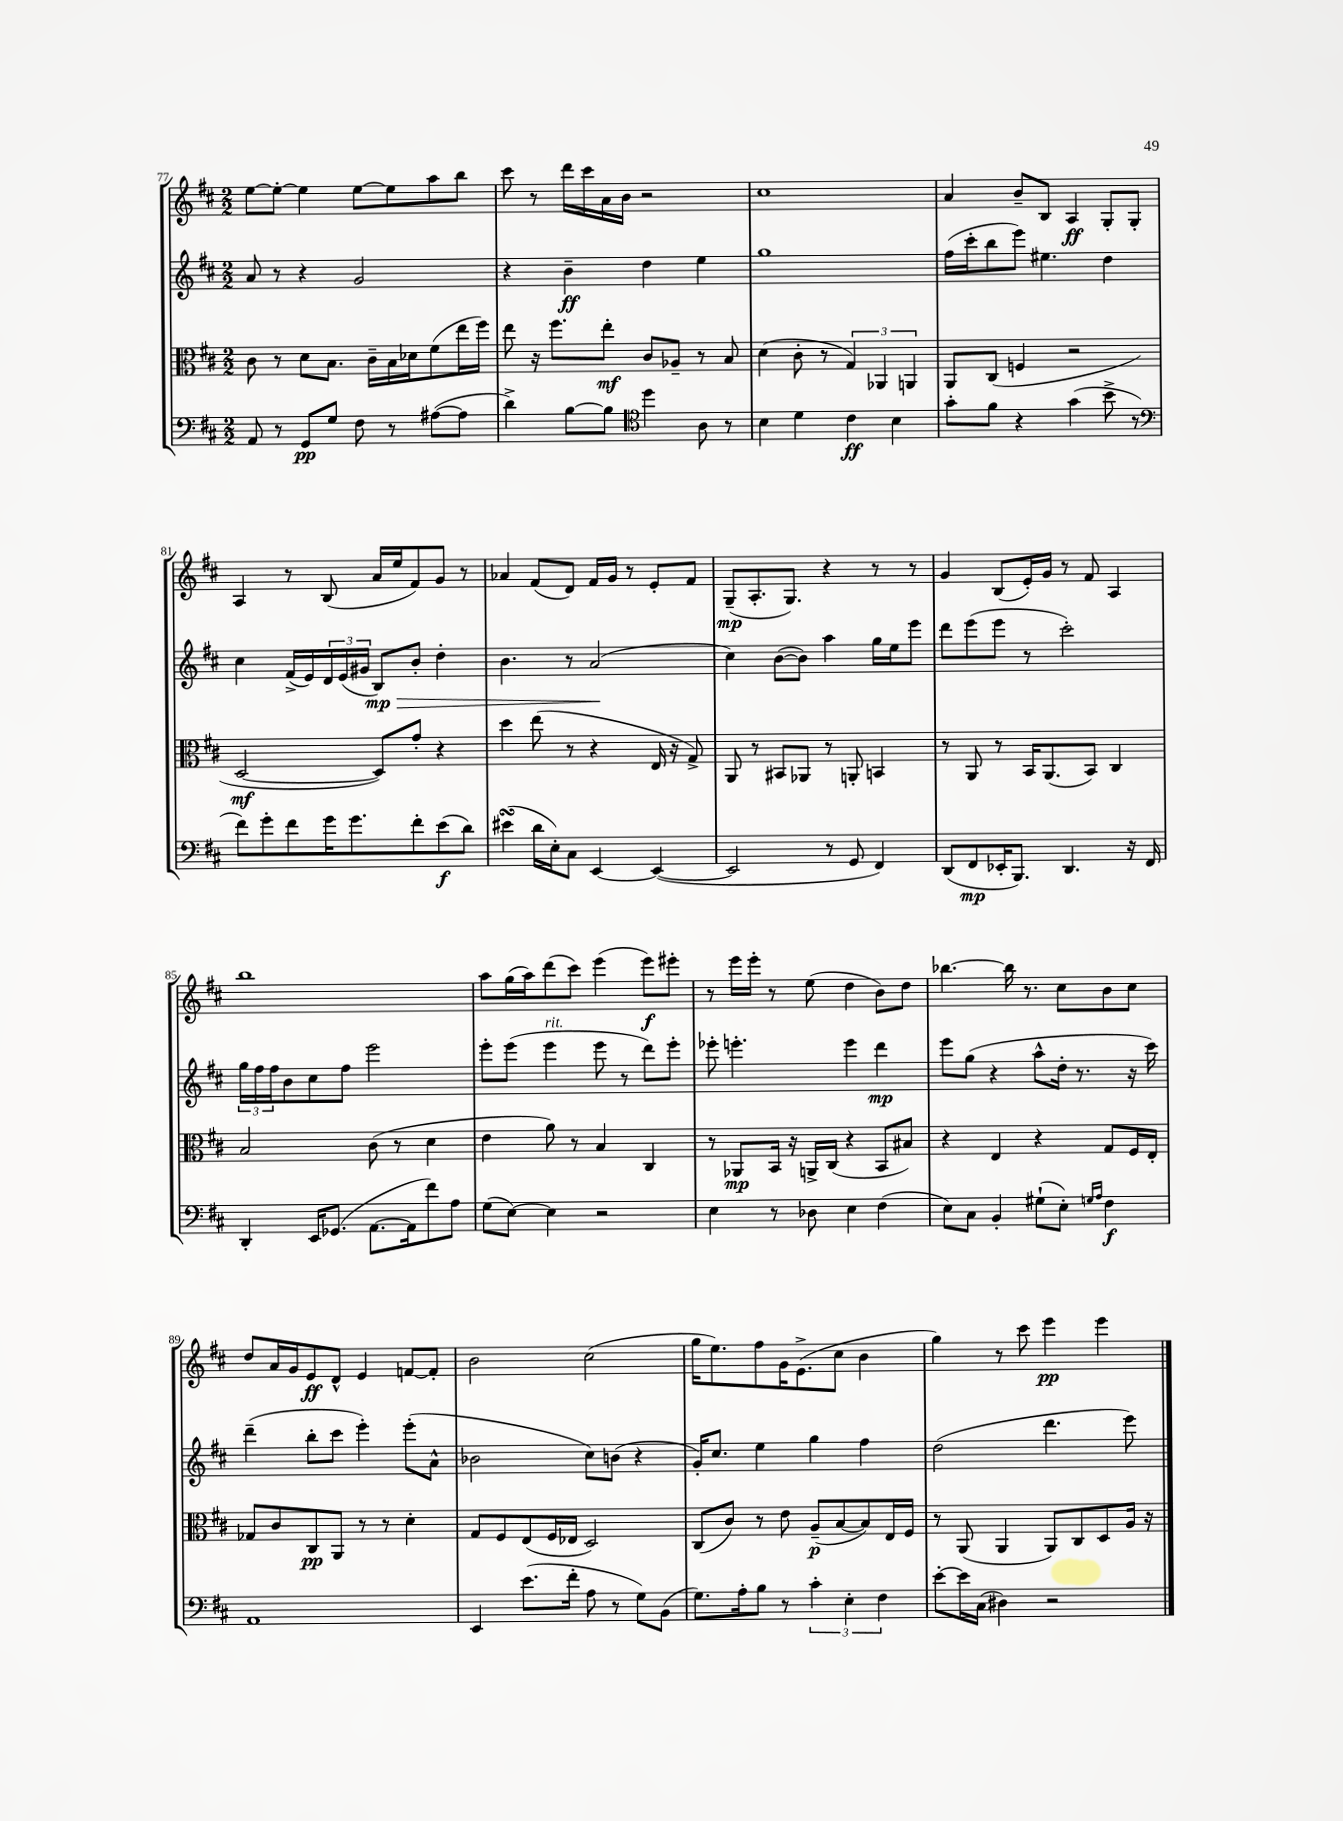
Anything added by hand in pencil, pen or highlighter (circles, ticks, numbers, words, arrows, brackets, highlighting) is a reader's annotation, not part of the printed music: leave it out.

**kern	**kern	**kern	**kern
*staff4	*staff3	*staff2	*staff1
*clefF4	*clefC3	*clefG2	*clefG2
*k[f#c#]	*k[f#c#]	*k[f#c#]	*k[f#c#]
*M2/2	*M2/2	*M2/2	*M2/2
8AA/	8c#\	8a/	[8ee\L
8r	8r	8r	8ee'\_J
8GG/L	8d\L	4r	4ee\]
8G/J	8.B\J	.	.
8F#\	.	2g/	[8ee\L
.	16c#~\LL	.	.
8r	16B\	.	8ee\]
.	16d-\J	.	.
([8A#\L	(8f#\	.	8aa\
8A#\]J	16ee\L	.	8bb\J
.	16ff#\JJ)	.	.
=	=	=	=
4d^\)	8ee\	4r	8ccc#\
.	16r	.	8r
.	8.ff#\L	.	.
[8B\L	.	4b~\	16ddd\LL
.	.	.	16ccc#\
8B\]J	8ee'\J	.	16a\
.	.	.	16b\JJ
*clefC4	*	*	*
4dd\	8c#/L	4dd\	2r
.	8A-~/J	.	.
8A\	8r	4ee\	.
8r	8B/	.	.
=	=	=	=
4B\	(4d\	1gg	1cc#
4d\	8c#'\	.	.
.	8r	.	.
4c#\	6G/)	.	.
.	6AA-/	.	.
4B\	.	.	.
.	6AA/	.	.
=	=	=	=
8g'\L	8AA/L	(16ff#\LL	4a/
.	.	16ccc#'\J	.
8f#\J	(8C#/J	8bb\	.
4r	4F/	8eee\J)	8b~/L
.	.	4.ee#\	8B/J
(4g\	2r	.	4A/
8b^\	.	4dd\	8G'/L
8r	.	.	8G'/J
=	=	=	=
*clefF4	*	*	*
8f#\L)	[2D/	4cc#\	4A/
8g'\	.	.	.
8f#\	.	(16f#^/LL	8r
.	.	16e/)	.
16g\K	.	24d/	(8B/
.	.	(24e/	.
8.g\	.	.	.
.	.	24g#/JJ	.
.	8D/]L)	8B/L)	16a/LL
.	.	.	16ee/J
8f#'\	8g'/J	8b'/J	8f#/)
(8e\	4r	4dd'\	8g/J
8d\J)	.	.	8r
=	=	=	=
(4e#\	4dd\	4.b\	4a-/
16d\LL	(8ee\	.	(8f#/L
16E'\J)	.	.	.
8C#\J	8r	8r	8d/J)
[4EE/	4r	(2a/	16f#/LL
.	.	.	16g/JJ
.	.	.	8r
(4EE/_	16E/	.	8e'/L
.	16r	.	.
.	8G^/)	.	8f#/J
=	=	=	=
2EE/]	8AA/	4cc#\)	(8G~/L
.	8r	.	8.A'/
.	8BB#/L	([8b\L	.
.	.	.	8.G/J)
.	8AA-/J	8b\]J)	.
8r	8r	4aa\	4r
8GG/	8AA'/	.	.
4FF#/)	4BB/	16gg\LL	8r
.	.	16ee\J	.
.	.	8eee\J	8r
=	=	=	=
(8DD/L	8r	8ddd\L	4g/
8FF#/	8AA/	(8eee\	.
16EE-'/K	8r	8eee\J	(8B/L
8.BBB/J)	.	.	.
.	16BB/LK	8r	16e'/L)
.	(8.AA/	.	16g/JJ
4.DD/	.	2ccc#'\)	8r
.	8BB/J)	.	8f#/
.	4C#/	.	4A/
16r	.	.	.
16FF#/	.	.	.
=	=	=	=
4DD'/	2B/	24gg\LL	1bb
.	.	24ff#\	.
.	.	24ff#\J	.
.	.	8b\	.
16EE/LK	.	8cc#\	.
(8.GG-/J	.	.	.
.	.	8ff#\J	.
[8.AA\L	(8c#\	2eee\	.
.	8r	.	.
16AA\]k	.	.	.
8f#\)	4d\	.	.
8A\J	.	.	.
=	=	=	=
(8G\L	4e\	8eee'\L	8aa\L
[8E\J)	.	(8eee\J	(16gg\L
.	.	.	16aa\J)
4E\]	8a\)	4eee\	(8ddd\
.	8r	.	8ccc#\J)
2r	4B/	8eee\	(4eee\
.	.	8r	.
.	4C#/	8ddd\L)	8eee\L)
.	.	8eee'\J	8eee#'\J
=	=	=	=
4E\	8r	8eee-'\	8r
.	8AA-/L	4.eee'\	16eee\LL
.	.	.	16eee'\JJ
8r	16BB/Jk	.	8r
.	16r	.	.
8D-\	16AA^/LL	.	(8ee\
.	(16C#/JJ	.	.
4E\	4r	4eee\	4dd\
(4F#\	8BB/L	4ddd\	8b\L)
.	8B#/J)	.	8dd\J
=	=	=	=
8E\L)	4r	8eee\L	[4.bb-\
8C#\J	.	(8gg\J	.
4BB'/	4E/	4r	.
.	.	.	16bb-\]
.	.	.	8.r
(8G#`\L	4r	8aa^^\L	.
8E'\J)	.	16dd'\Jk	8cc#\L
.	.	8.r	.
16qqG/LL	.	.	.
16qqA/JJ	.	.	.
4F#\	8G/L	.	8b\
.	16F#/L	16r	8cc#\J
.	16E'/JJ	16ccc#\)	.
=	=	=	=
1AA	8G-/L	(4ddd~\	8dd/L
.	8c#/	.	16a/L
.	.	.	16g/J
.	8C#/	8bb'\L	8e/
.	8AA/J	8ccc#\J	8d^^/J
.	8r	4eee'\)	4e/
.	8r	.	.
.	4d'\	(8eee'\L	[8f/L
.	.	8a^^\J	8f'/]J
=	=	=	=
4EE/	8G/L	2b-\	2b\
.	8F#/	.	.
(8.e\L	(8E/	.	.
.	16F#/L	.	.
16f#'\Jk	16E-/JJ	.	.
8A\	2D/)	8cc#\L)	(2cc#\
8r	.	(8b\J	.
8G\L)	.	4r	.
(8BB\J	.	.	.
=	=	=	=
8.G\L)	(8C#/L	16g'/LK)	16gg\LK
.	.	8.cc#/J	8.ee\)
.	8c#/J)	.	.
16A'\k	.	.	.
8B\J	8r	4ee\	8ff#\
8r	8e\	.	16g\K
.	.	.	(8.e^\
6c#'\	(8A~/L	4gg\	.
.	[8B/	.	8cc#\J
6E'\	.	.	.
.	8B/])	4ff#\	4b\
6F#\	.	.	.
.	16E/L	.	.
.	16F#/JJ	.	.
=	=	=	=
[8e'\L	8r	(2dd\	4gg\)
16e\]L	(8AA/	.	.
(16C#\JJ	.	.	.
4D#\)	4AA/	.	8r
.	.	.	8ccc#\
2r	8AA/L)	4.ddd\	4eee\
.	8C#/	.	.
.	8D/	.	4eee\
.	16A/Jk	8eee\)	.
.	16r	.	.
==	==	==	==
*-	*-	*-	*-
